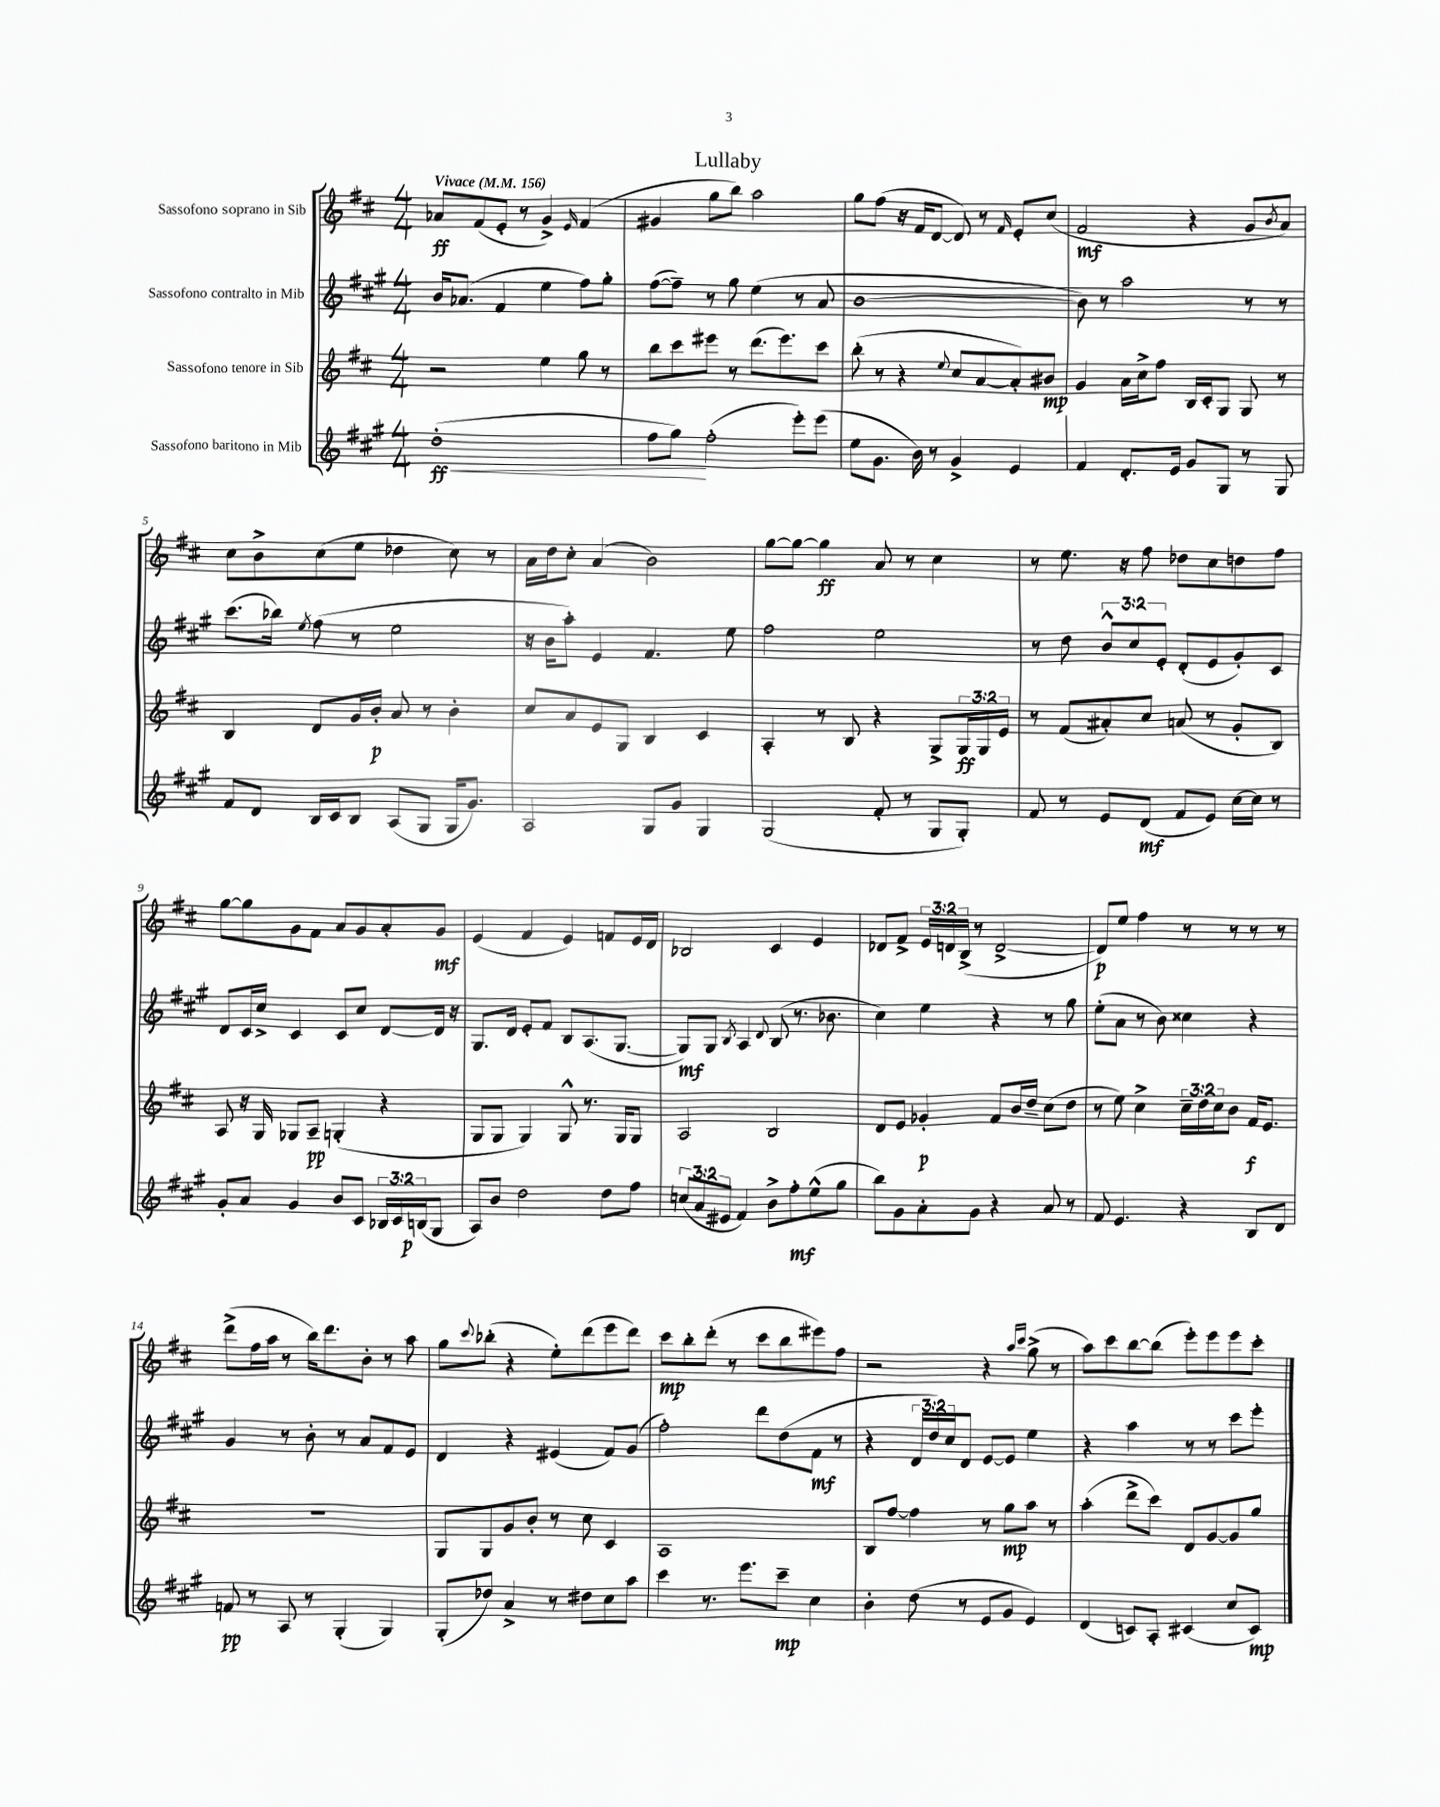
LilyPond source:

\header { title = "Lullaby" }
<<
\new StaffGroup <<
\new Staff = "s0" \with { instrumentName = "Sassofono soprano in Sib" } {
    \clef treble \key d \major \numericTimeSignature \time 4/4 \override Staff.TupletNumber.text = #tuplet-number::calc-fraction-text \tempo "Vivace" 4 = 156
    aes'8\ff fis'8( e'8-. r8 g'4->) \grace { e'16 } fis'4( |
    gis'4 g''8 b''8) a''2 |
    g''8 fis''8( r16 fis'16 d'8~ d'8) r8 \grace { fis'16 } e'8-. cis''8( |
    fis'2\mf r4 g'8 \acciaccatura { b'8 } a'8) |
    cis''8 b'8-> cis''8( e''8 des''4 cis''8) r8 |
    a'16 d''16 cis''8-. a'4( b'2) |
    g''8~ g''8~ g''4\ff a'8 r8 cis''4 |
    r8 e''8. r16 fis''8 des''8 cis''8 d''8 fis''8 |
    g''8~ g''8 g'8 fis'8 a'8 g'8 a'8-. g'8\mf |
    e'4( fis'4 e'4) f'8 e'16 d'16 |
    bes2 cis'4 e'4 |
    des'8 fis'8-> \tuplet 3/2 { e'16 d'16 b16->( } r8 d'2~-> |
    d'8\p) e''8 fis''4 r8 r8 r8 r8 |
    d'''8->( fis''16 a''16 r8 b''16) d'''8. b'8-. r8 a''8 |
    g''8 \appoggiatura { cis'''8 } bes''8-.( r4 e''8-.) d'''8( e'''8 d'''8) |
    cis'''8\mp b''8-. d'''8-.( r8 cis'''8 b''8 eis'''8) fis''8 |
    r2 r4 \grace { a''16 cis'''16 } g''8->( r8 |
    a''8) cis'''8 b''8~ b''8( e'''8-.) e'''8 e'''8 cis'''8-. \bar "|." |
}
\new Staff = "s1" \with { instrumentName = "Sassofono contralto in Mib" } {
    \clef treble \key a \major \numericTimeSignature \time 4/4 \override Staff.TupletNumber.text = #tuplet-number::calc-fraction-text
    b'16 aes'8.( fis'4 e''4 fis''8) gis''8-. |
    fis''8~( fis''8--) r8 gis''8 e''4( r8 a'8 |
    b'1~ |
    b'8) r8 a''2 r8 r8 |
    cis'''8.( bes''16) \acciaccatura { e''8 } fis''8( r8 e''2 |
    r16 b'16 a''8-.) e'4 fis'4. e''8 |
    fis''2 e''2 |
    r8 d''8 \tuplet 3/2 { b'8-^ cis''8 e'8-. } d'8-.( e'8 gis'8-.) cis'8 |
    d'8 cis'16 cis''16-> cis'4 cis'8 cis''8 d'8~ d'16 r16 |
    gis8. d'16 e'8-. fis'8 b8 a8.( gis8.~ |
    gis8\mf) gis8 \acciaccatura { b8 } a4 \appoggiatura { d'8 } b8( r8. bes'8. |
    cis''4) e''4 r4 r8 gis''8 |
    e''8-.( a'8 r8 b'8) cisis''4 r4 |
    gis'4 r8 b'8-. r8 a'8 fis'8 e'8 |
    d'4 r4 eis'4( fis'8) gis'8( |
    fis''2-.) d'''8 d''8( fis'8\mf r8 |
    r4 \tuplet 3/2 { d'16 d''16) cis''16 } d'8 e'8~ e'8 e''4 |
    r4 a''4 r8 r8 cis'''8 e'''8-. \bar "|." |
}
\new Staff = "s2" \with { instrumentName = "Sassofono tenore in Sib" } {
    \clef treble \key d \major \numericTimeSignature \time 4/4 \override Staff.TupletNumber.text = #tuplet-number::calc-fraction-text
    r2 e''4 g''8 r8 |
    b''8 cis'''8 eis'''8 r8 d'''8.( eis'''8.) cis'''8 |
    b''8-.( r8 r4 \appoggiatura { e''8 } cis''8 a'8~ a'8-.) bis'8\mp |
    g'4 a'16 cis''16-> fis''8 b16 cis'16-. g8 g8 r8 |
    b4 d'8 g'16 b'16-.\p a'8 r8 b'4-. |
    cis''8 a'8 e'8 g8 b4 cis'4 |
    a4-. r8 b8 r4 g8-> \tuplet 3/2 { g16\ff g16 e'16 } |
    r8 fis'8( ais'8-.) cis''8 a'8( r8 g'8-. b8) |
    a8 r16 g16 ges8 a8--\pp g4-.( r4 |
    g8 g8 g4) g8-^ r8. g16 g8 |
    a2 b2 |
    d'8 e'8 ges'4-.\p fis'8 b'16 d''16-- cis''8( d''8 |
    r8 e''8) cis''4-> \tuplet 3/2 { cis''16-- d''16 cis''16 } b'8 fis'16\f e'8. |
    R1 |
    g8 g8 g'8 b'8-. r8 cis''8 cis'4 |
    a1 |
    b8 fis''8~ fis''4 r8 g''8\mp a''8 r8 |
    a''4-.( d'''8-> cis'''8) d'8 g'8~ g'8 g''8 \bar "|." |
}
\new Staff = "s3" \with { instrumentName = "Sassofono baritono in Mib" } {
    \clef treble \key a \major \numericTimeSignature \time 4/4 \override Staff.TupletNumber.text = #tuplet-number::calc-fraction-text
    d''1-.\ff\<( |
    fis''8 gis''8\!) fis''2-.( e'''8-.) e'''8( |
    e''8 gis'8. b'16) r8 gis'4-> e'4 |
    fis'4 d'8.-. e'16 gis'8 gis8 r8 gis8 |
    fis'8 d'8 b16 cis'16 b8 a8( gis8 gis16 gis'8.) |
    a2 gis8 gis'8 gis4 |
    gis2( fis'8-. r8 gis8 gis8-.) |
    fis'8 r8 e'8 d'8\mf( fis'8 e'8) cis''16~ cis''16 r8 |
    gis'8-. a'8 gis'4 b'8 cis'8 \tuplet 3/2 { bes16 cis'16 b16\p( } gis8 |
    a8) b'8 d''2 d''8 fis''8 |
    \tuplet 3/2 { c''8( a'8 eis'8 } fis'4) b'8-> fis''8-.\mf e''8-^( gis''8 |
    b''8) gis'8 a'8-. gis'8 r4 a'8 r8 |
    fis'8 e'4. r4 b8 d'8 |
    f'8\pp r8 a8 r8 gis4-.( gis4) |
    gis8-.( des''8) a'4-> r8 dis''8 cis''8 a''8 |
    cis'''4 r8. e'''8. cis'''8--\mp cis''4 |
    b'4-. d''8( r8 e'8 gis'8 e'4) |
    d'4( c'8) a8-. cis'4( cis''8 cis'8\mp) \bar "|." |
}
>>
>>
